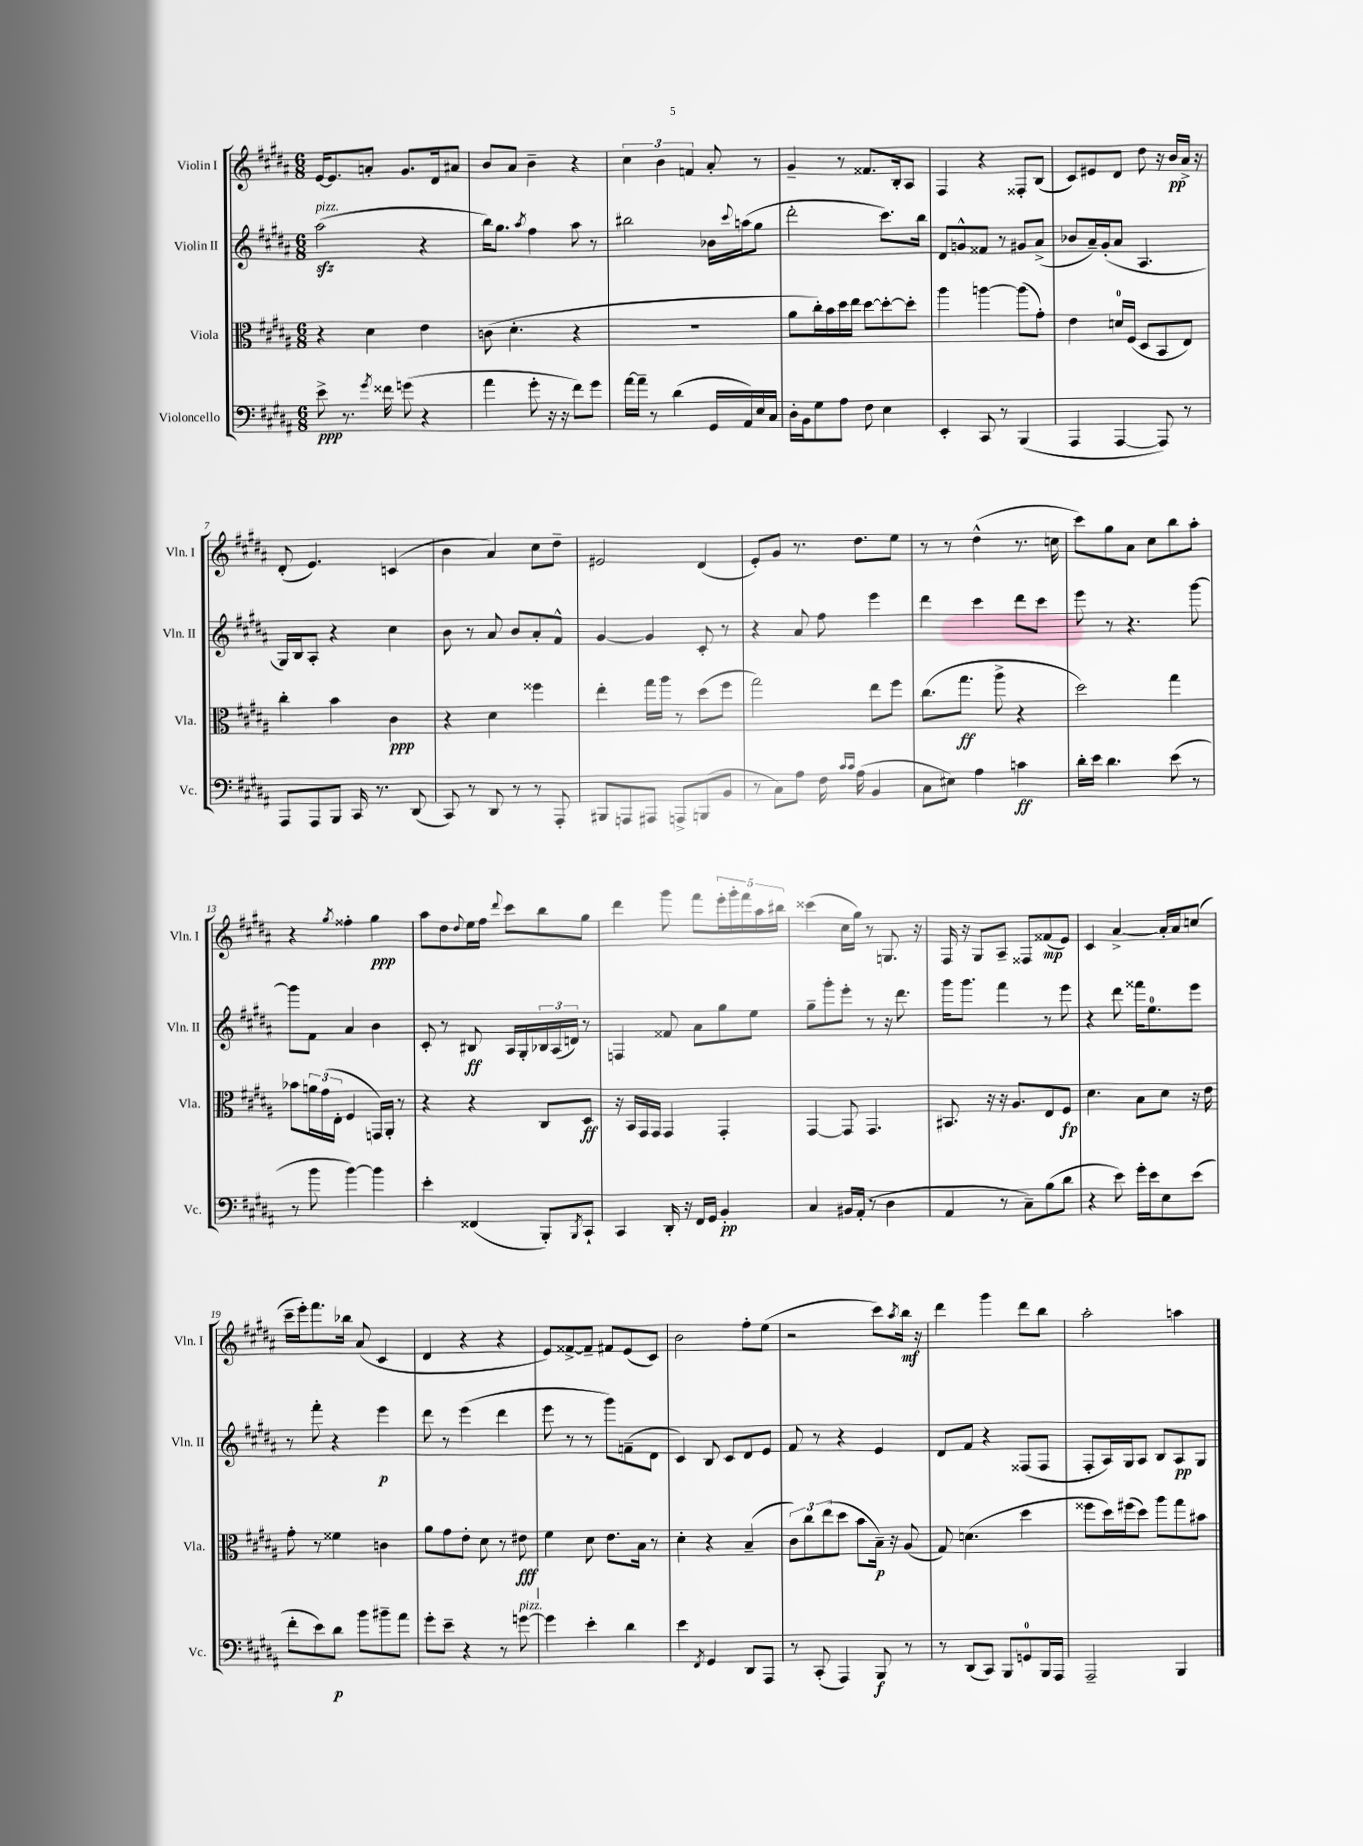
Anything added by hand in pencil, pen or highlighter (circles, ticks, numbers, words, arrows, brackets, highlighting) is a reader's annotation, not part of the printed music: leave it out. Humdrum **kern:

**kern	**kern	**kern	**kern
*staff4	*staff3	*staff2	*staff1
*clefF4	*clefC3	*clefG2	*clefG2
*k[f#c#g#d#a#]	*k[f#c#g#d#a#]	*k[f#c#g#d#a#]	*k[f#c#g#d#a#]
*M6/8	*M6/8	*M6/8	*M6/8
8e^\	4r	(2aa#\	[16e/LK
.	.	.	8.e/]
8.r	.	.	.
.	4d#\	.	8a'/J
8qg#/	.	.	.
16f##\	.	.	.
(8g\	.	.	8.g#/L
4r	4e\	4r	.
.	.	.	16d#/k
.	.	.	8a#/J
=	=	=	=
4a#\	(8c\	16bb\LK)	8b/L
.	.	8.gg#\J	.
.	4.d#'\	.	8a#/J
.	.	8qaa#/	.
8g#'\	.	4ff#\	4b~\
16r	.	.	.
16r	.	.	.
8f#\L)	4r	8aa#\	4r
8g#\J	.	8r	.
=	=	=	=
[16a#\LL	2.r	2bb#\	6cc#\
16a#~\]JJ	.	.	.
8r	.	.	.
.	.	.	6b\
(4d#\	.	.	.
.	.	.	6f/
16GG#/LL	.	16b-\LL	8a#'/
.	.	8qqccc#/	.
16AA#/)	.	(16aa\J	.
16E/	.	8gg#\J	8r
16C#/JJ	.	.	.
=	=	=	=
16D#'\LL	8a#\L	2ddd#'\	4g#~/
16BB\J	.	.	.
8G#\	16cc#'\L)	.	.
.	16b\	.	.
8A#\J	16dd#\	.	8r
.	16ee\JJ	.	.
8F#\	[8dd#\L	.	8.f##/L
4E\	8dd#'\_	8.ccc#\L)	.
.	.	.	16B'/k
.	8dd#'\]J	.	8A#/J
.	.	16bb\Jk	.
=	=	=	=
4EE'/	4aa#\	8d#/L	4F#/
.	.	8g^^/	.
8CC#/	[4aa\	8f##/J	4r
8r	.	8r	.
(4BBB/	(8aa\]L	8g#/L	8F##'/L
.	8g#'\J)	(8a#^/J	(8B/J
=	=	=	=
4AAA#/	4e\	8b-/L	8c#/L)
.	.	16a#~/L)	8e#/
.	.	(16g#'/J	.
[4AAA#/	16d/LL	8a#/J	8d#/J
.	(16F#/JJ	.	.
.	8D#/L	4.A#/	8dd#\
8AAA#/])	8BB/	.	16r
.	.	.	16b/LL
8r	8E/J)	.	16a#^/JJ
.	.	.	16r
=	=	=	=
8AAA#/L	4cc#'\	16G#/LL)	(8d#'/
.	.	16B/J	.
8AAA#/	.	8A#'/J	4.e/)
8BBB/J	4b\	4r	.
16CC#/	.	.	.
8.r	.	.	.
.	4c#\	4cc#\	(4c/
(8DD#/	.	.	.
=	=	=	=
8CC#/)	4r	8b\	4b\
8r	.	8r	.
8DD#/	4d#\	8a#/	4a#/)
8r	.	8b/L	.
8r	4ff##\	8a#'/	8cc#\L
8AAA#'/	.	8f#^^/J	8dd#~\J
=	=	=	=
8BBB#/L	4ee'\	[4g#/	2e#/
8AAA/	.	.	.
8AAA#/J	16gg#\LL	4g#/]	.
.	16aa#\JJ	.	.
8AAA^/L	8r	.	.
(8BBB/	(8dd#\L	8c#'/	(4d#/
8BB/J	8ff#\J	8r	.
=	=	=	=
8r	2gg#\)	4r	8e'/L)
8C#\L)	.	.	8g#/J
8A#\J	.	8a#/	8.r
16F#\	.	8ff#\	.
16qqc#/LL	.	.	.
16qqc#/JJ	.	.	.
(16A#\	.	.	8.dd#\L
4BB/	8ee\L	4eee\	.
.	8ff#\J	.	8ee\J
=	=	=	=
8C#\L	(8.cc#\L	4ddd#\	8r
8E#\J)	.	.	8r
.	8.gg#\J	.	.
4A#\	.	4ccc#\	(4dd#^^\
.	8aa#^\	.	.
4c\	4r	8ddd#\L	8.r
.	.	8ccc#\J	.
.	.	.	16cc\
=	=	=	=
16d#'\LL	2dd#\)	8eee\	8ccc#\L)
16e\JJ	.	.	.
4.d#\	.	8r	8gg#\
.	.	4.r	8a#\J
.	.	.	8cc#\L
(8e\	4gg#\	.	8bb\
8r	.	[8ggg#\	8aa#'\J
=	=	=	=
8r	8b-\L	8ggg#\]L	4r
8b\	24a\L	8f#\J	.
.	(24g#\	.	.
.	24E'\JJ	.	.
.	.	.	8qgg#/
[4b\)	4F#/	4a#/	4ff##'\
4b\]	16GG/LL)	4b\	4gg#\
.	16AA#'/JJ	.	.
.	8r	.	.
=	=	=	=
4e'\	4r	8c#'/	8aa#\L
.	.	8r	8dd#\
.	.	.	8qqdd#/
(4FF##/	4r	8B#/	16ee\L
.	.	.	16ff#\JJ
.	.	.	8qqddd#/
.	.	16A#/LL	8ccc#\L
.	.	16G#'/	.
8BBB'/L)	8C#/L	24B-/	8bb\
.	.	(24A#/	.
.	.	24d/JJ)	.
8qBBB/	.	.	.
8CC#`/J	8D#/J	8r	8gg#\J
=	=	=	=
4CC#/	16r	4F/	4ddd#\
.	16BB/LL	.	.
.	16GG#/	.	.
.	16GG#/JJ	.	.
16DD#'/	4GG#/	8f##/	8ggg#\
16r	.	.	.
16FF#/LL	.	8a#\L	8fff#\L
16GG#/JJ	.	.	.
4BB'/	4GG#'/	8gg#\	20eee'\L
.	.	.	20ggg#'\
.	.	.	20fff#\
.	.	8ee\J	.
.	.	.	20aa#\
.	.	.	20bb#\JJ
=	=	=	=
4C#/	[4GG#/	8gg#~\L	(4ccc##\
.	.	8ggg#'\	.
16BB#/LL	8GG#/]	8eee'\J	16cc#\LL
(16AA#'/JJ	.	.	16gg#\JJ)
8r	4.GG#/	8r	8r
4D#\	.	16r	8.G/
.	.	8.ddd#\	.
.	.	.	16r
=	=	=	=
4AA#/	8.BB#/	16ggg#\LK	16F#/
.	.	8.ggg#\J	16r
.	.	.	8G#/L
.	16r	.	.
8r	16r	4fff#\	8A#~/J
.	8.A#/L	.	.
8C#~\L)	.	.	8F##/L
(8B\	8E/	8r	(8f##/
8d#\J	8F#/J	8eee\	8e/J)
=	=	=	=
4r	4.d#\	4r	4c#/
8e\)	.	8ddd#\	[4a#^/
16g#'\LL	8B\L	16fff##\LK	.
16e\J	.	8.ee\	.
8E\	8d#\J	.	16a#'/]LL
.	.	.	16a#/J
(8e\J	16r	8eee\J	(8cc/J
.	16e\	.	.
=	=	=	=
8f#'\L	8g#'\	8r	16ccc#~\LL
.	.	.	16eee'\J)
8e\)	8r	8fff#'\	8.fff#\
8d#\J	4f##\	4r	.
.	.	.	16bb-\Jk
8b\L	.	.	(8a#/
8b#~\	4c\	4eee\	4c#/
8a#\J	.	.	.
=	=	=	=
8g#'\L	8a#\L	8ddd#\	4d#/
8e~\J	8g#\	8r	.
4r	8e'\J	(4eee\	4r
.	8d#\	.	.
8r	8r	4ddd#\	4r
[8g\	8e#\	.	.
=	=	=	=
4g\]	4f#\	8eee\	8e/L)
.	.	8r	[8f##^/
4e'\	8d#\	8r	8f##~/]J
.	8.e\L	8ggg#\L)	8f#/L
4d#\	.	(8f~\	(8e/
.	16B\Jk	.	.
.	8r	8d#\J	8c#/J)
=	=	=	=
4e\	4d#'\	4c#/)	2b\
8qFF#/	.	.	.
4GG#/	4r	8B/	.
.	.	8c#/L	.
8DD#/L	(4B~/	8d#/	8ff#'\L
8AAA#/J	.	8e/J	(8ee\J
=	=	=	=
8r	12c#\L)	8f#/	2r
.	12cc#\	.	.
(8CC#'/	.	8r	.
.	(12ee\	.	.
4AAA#/)	8dd#\J	4r	.
.	8b\L	.	.
8BBB/	16B~\Jk)	4e/	8ccc#\L)
.	16r	.	.
.	.	.	8qaa#/
8r	(8A#/	.	16bb\Jk
.	.	.	16r
=	=	=	=
8r	8G#/)	8d#/L	4ddd#\
(8DD#/L	(4.d\	8f#/J	.
8CC#/J)	.	4r	4ggg#\
8BBB/L	.	.	.
8GG/	4dd#\	(8F##/L	8ddd#\L
16BBB/L	.	8F##/J	8bb\J
16AAA#/JJ	.	.	.
=	=	=	=
2AAA#~/	8ff##\L	8F#'/L	2aa#'\
.	16dd#\L)	16A#/L)	.
.	(16ff#\J	16G#/J	.
.	8dd#\J)	8A#/J	.
.	8aa#\L	8B/L	.
4BBB/	8gg#\	8A#/	4aa\
.	8b#\J	8G#/J	.
==	==	==	==
*-	*-	*-	*-
